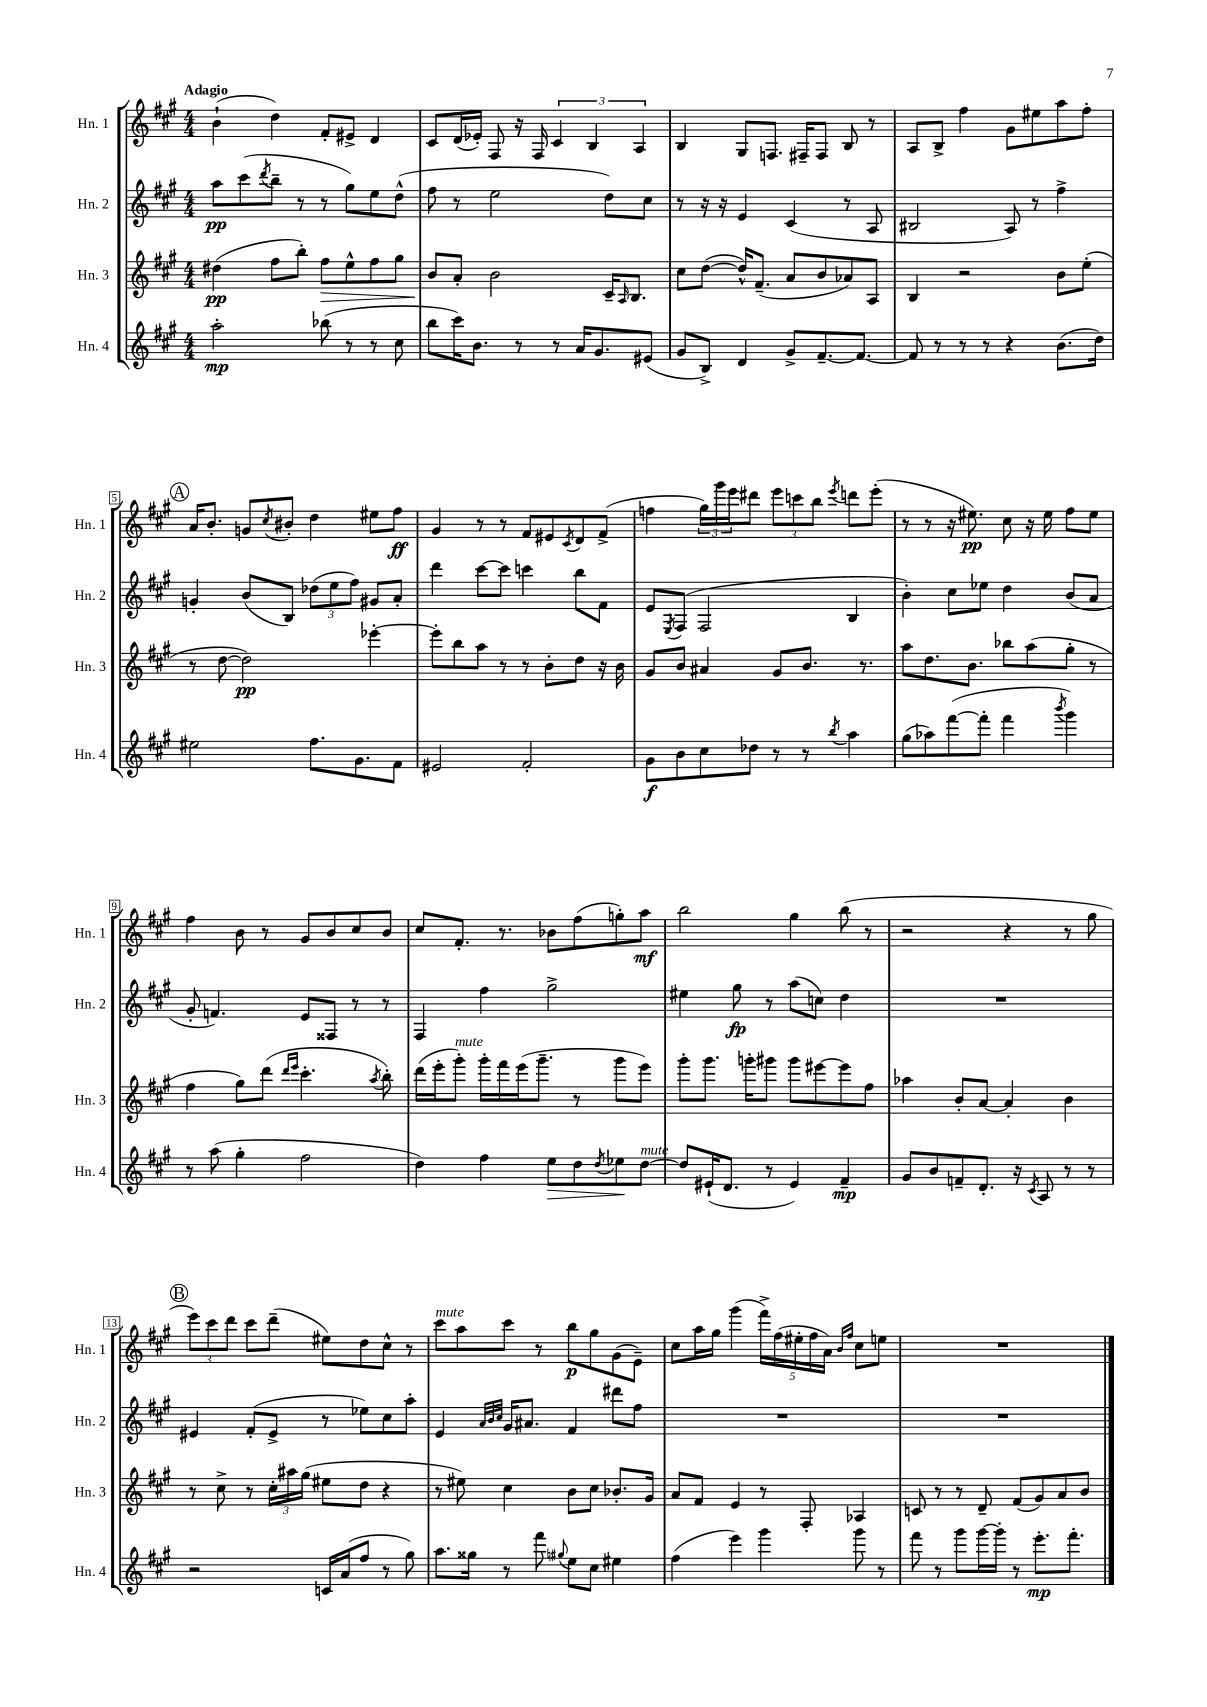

**kern	**kern	**kern	**kern
*staff4	*staff3	*staff2	*staff1
*clefG2	*clefG2	*clefG2	*clefG2
*k[f#c#g#]	*k[f#c#g#]	*k[f#c#g#]	*k[f#c#g#]
*M4/4	*M4/4	*M4/4	*M4/4
2aa'	(4dd#	8aa	(4b`
.	.	(8ccc#	.
.	.	8qddd	.
.	8ff#	8bb~	4dd)
.	8bb')	8r	.
(8bb-	8ff#	8r	8f#'
8r	8ee^^	8gg#)	8e#^
8r	8ff#	8ee	4d
8cc#	8gg#	(8dd^^	.
=	=	=	=
8bb	8b	8ff#	8c#
16ccc#)	8a'	8r	(16d
8.b	.	.	16e-')
.	2b	2ee	8F#
8r	.	.	16r
.	.	.	16F#
8r	.	.	6c#
16a	.	.	.
.	.	.	6B
8.g#	.	.	.
.	16c#~	8dd)	.
.	16qqA	.	.
.	8.B	.	.
.	.	.	6A
(8e#	.	8cc#	.
=	=	=	=
8g#	8cc#	8r	4B
8B^)	([8dd	16r	.
.	.	16r	.
4d	16dd^^])	4e	8G#
.	(8.f#~	.	.
.	.	.	8.F
8g#^	8a	(4c#	.
.	.	.	16F#~
[8.f#~	8b	.	8F#
.	8a-)	8r	8B
8.f#_	.	.	.
.	8A	8A	8r
=	=	=	=
8f#]	4B	2B#	8A
8r	.	.	8B^
8r	2r	.	4ff#
8r	.	.	.
4r	.	8A)	8g#
.	.	8r	8ee#
(8.b	8b	4ff#^	8aa
.	(8ee'	.	8ff#'
16dd)	.	.	.
=	=	=	=
2ee#	8r	4g'	16a
.	.	.	8.b'
.	[8dd	.	.
.	2dd])	(8b	8g
.	.	.	8qcc#
.	.	8B)	8b#'
8.ff#	.	(12dd-	4dd
.	.	12ee	.
.	.	12ff#)	.
8.g#	.	.	.
.	[4eee-'	8g#	8ee#
8f#	.	8a'	8ff#
=	=	=	=
2e#	8eee-']	4ddd	4g#
.	8bb	.	.
.	8aa	[8ccc#	8r
.	8r	8ccc#]	8r
2f#'	8r	4ccc	8f#
.	8b'	.	8e#
.	.	.	8qc#
.	8dd	8bb	8d
.	16r	8f#	(8f#^
.	16b	.	.
=	=	=	=
8g#	8g#	8e	4ff
.	.	8qE	.
8b	8b	(8F#	.
8cc#	4a#	2F#	24gg#)
.	.	.	24ggg#
.	.	.	24eee
8dd-	.	.	8ddd#
8r	8g#	.	12eee
.	.	.	12ccc
8r	8.b	.	.
.	.	.	12bb
8qbb	.	.	8qeee
4aa	.	4B	8ddd
.	8.r	.	.
.	.	.	(8eee'
=	=	=	=
(8gg#	8aa	4b')	8r
8aa-)	8.dd	.	8r
([8fff#	.	8cc#	16r
.	8.b	.	8.ee#)
8fff#']	.	8ee-	.
4fff#	8bb-	4dd	8cc#
.	(8aa	.	16r
.	.	.	16ee#
8qbbb	.	.	.
4ggg#)	8gg#'	(8b	8ff#
.	8r	8a	8ee#
=	=	=	=
8r	4ff#	8g#'	4ff#
(8aa	.	4.f)	.
4gg#'	8gg#)	.	8b
.	(8ddd	.	8r
.	16qqddd	.	.
.	16qqeee	.	.
2ff#	4.ccc#'	8e	8g#
.	.	8F##	8b
.	.	8r	8cc#
.	8qaa	.	.
.	8bb')	8r	8b
=	=	=	=
4dd)	(16ddd	4F#	8cc#
.	16eee'	.	.
.	8ggg#')	.	8.f#'
4ff#	16ggg#'	4ff#	.
.	16fff#	.	8.r
.	(16eee	.	.
.	8.ggg#~	.	.
8ee	.	2gg#^	8b-
8dd	8r	.	(8ff#
8qdd	.	.	.
8ee-	8ggg#	.	8gg')
[8dd	8eee)	.	8aa
=	=	=	=
8dd]	8ggg#'	4ee#	2bb
(16e#`	8.ggg#	.	.
8.d	.	.	.
.	.	8gg#	.
.	16ggg'	.	.
8r	8ggg#	8r	.
4e#)	8ggg#	(8aa	4gg#
.	[8eee#	8cc)	.
4f#~	8eee#]	4dd	(8bb
.	8ff#	.	8r
=	=	=	=
8g#	4aa-	1r	2r
8b	.	.	.
8f~	8b'	.	.
8.d'	[8a	.	.
.	4a']	.	4r
16r	.	.	.
8qc#	.	.	.
8A	.	.	.
8r	4b	.	8r
8r	.	.	8gg#
=	=	=	=
2r	8r	4e#	12eee)
.	.	.	12ccc#
.	8cc#^	.	.
.	.	.	12ddd
.	8r	(8f#'	8ccc#
.	24cc#'	8e#^	(8ddd~
.	24aa#	.	.
.	(24gg#	.	.
16c	8ee#	8r	8ee#)
(16a	.	.	.
8ff#	8dd	8ee-)	8dd
8r	4r	8cc#	8cc#^^
8gg#)	.	8aa'	8r
=	=	=	=
8.aa	8r	4e	8ccc#
.	8ee#)	.	8aa
16gg##	.	.	.
.	.	32qqa	.
.	.	32qqb	.
.	.	32qqcc#	.
8r	4cc#	16g#	8ccc#
.	.	8.a#	.
8fff#	.	.	8r
8qqgg#	.	.	.
8ee	8b	4f#	8bb
8cc#	8cc#	.	8gg#
4ee#	8.b-'	8ddd#	(8g#
.	.	8ff#	8e~)
.	16g#	.	.
=	=	=	=
(4ff#	8a	1r	8cc#
.	8f#	.	16aa
.	.	.	16gg#
4eee)	4e	.	(4ggg#
4ggg#	8r	.	20fff#^)
.	.	.	(20ff#
.	.	.	20ee#'
.	8F#'	.	.
.	.	.	20ff#
.	.	.	20a)
.	.	.	16qqb
.	.	.	16qqff#
8ggg#	4A-	.	8cc#
8r	.	.	8ee
=	=	=	=
8fff#	8c	1r	1r
8r	8r	.	.
8ggg#	8r	.	.
[16ggg#	8d~	.	.
16ggg#']	.	.	.
8r	(8f#	.	.
8.eee'	8g#)	.	.
.	8a	.	.
8.fff#'	.	.	.
.	8b	.	.
==	==	==	==
*-	*-	*-	*-
